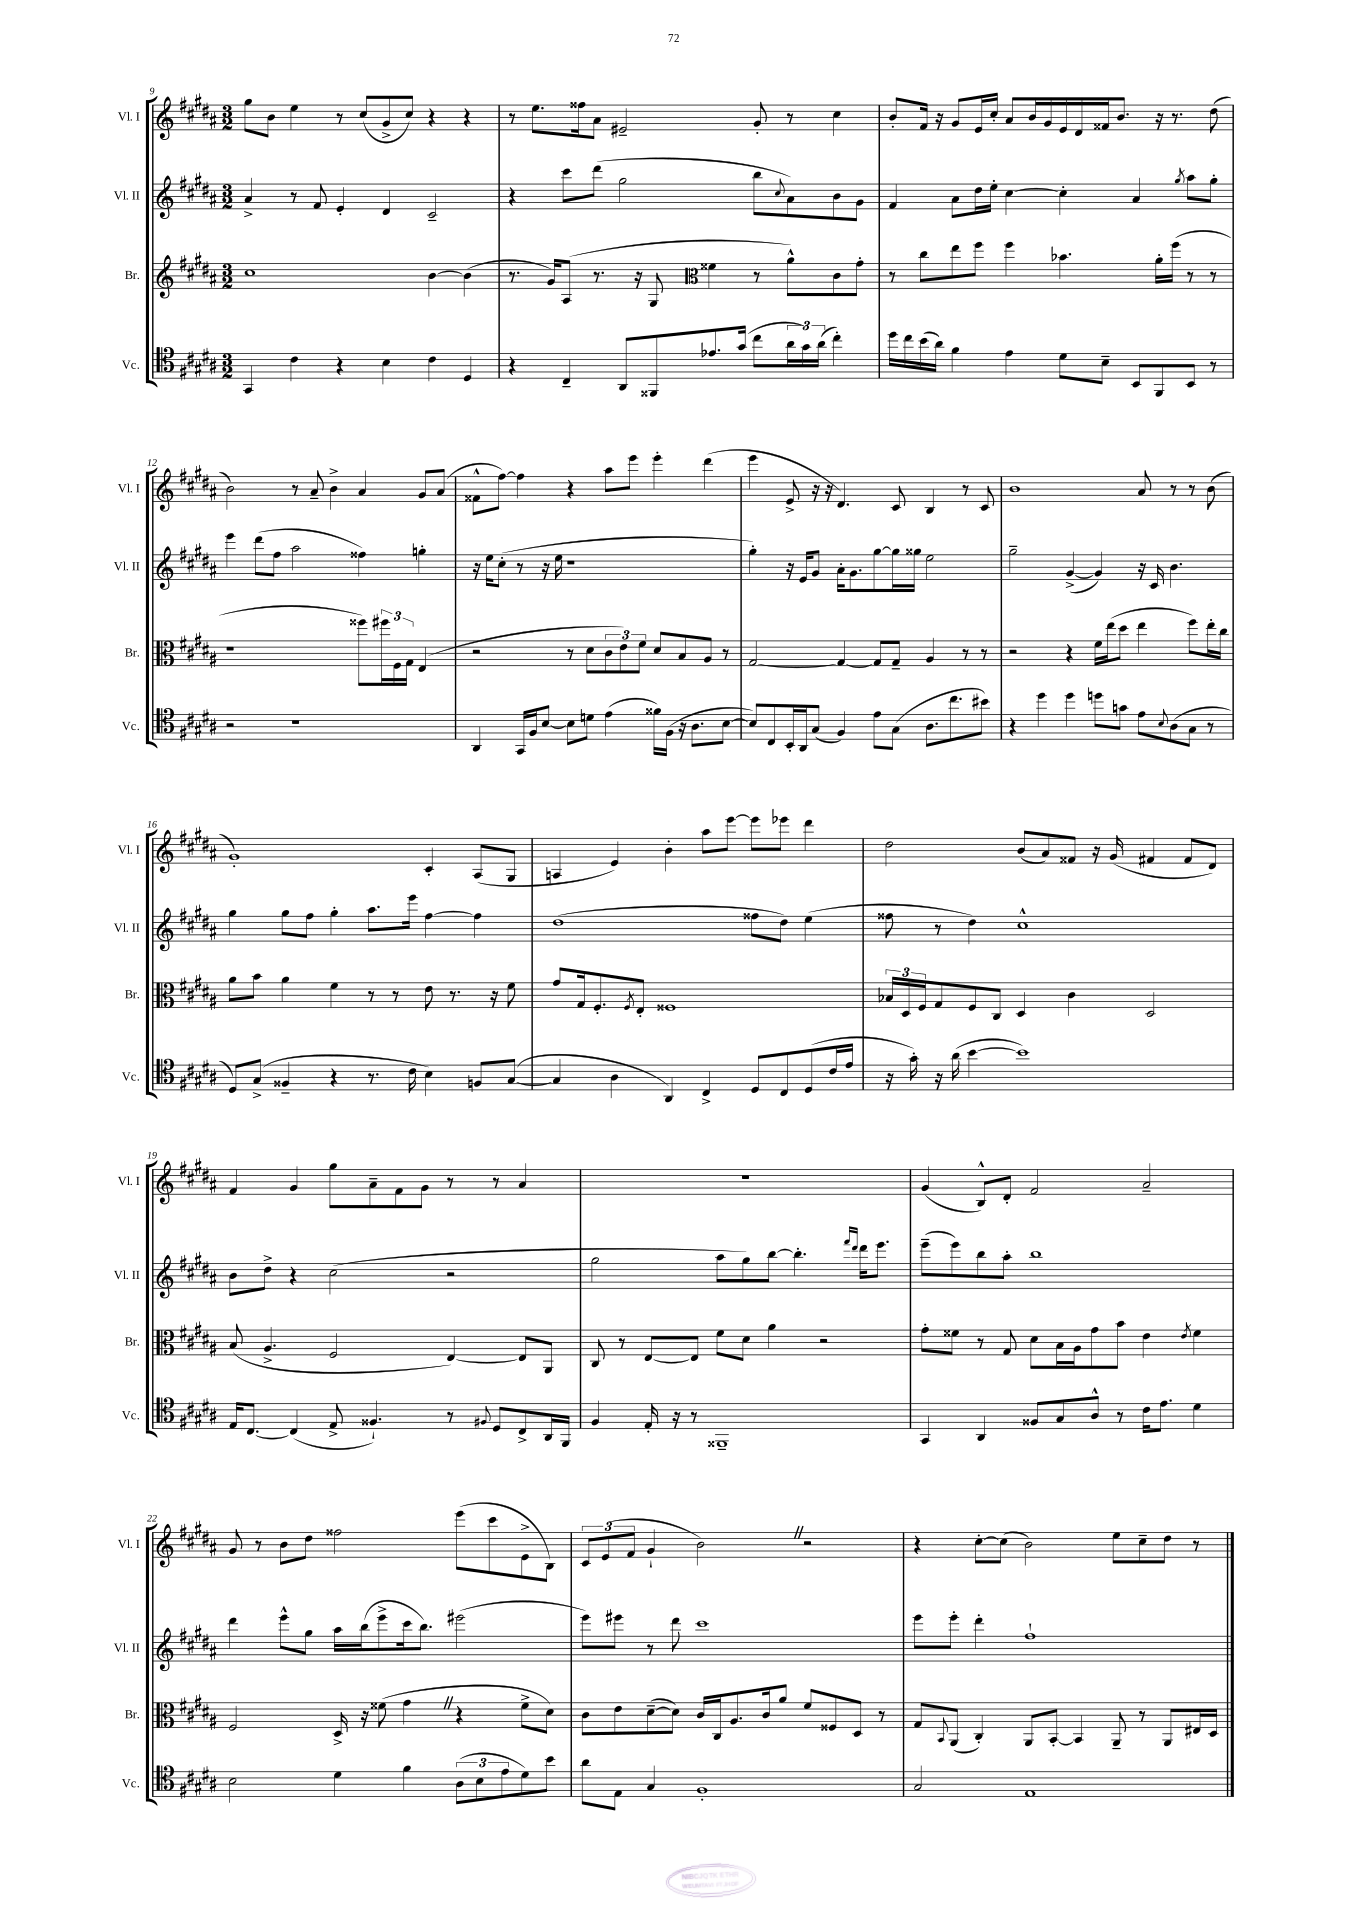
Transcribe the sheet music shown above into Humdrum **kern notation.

**kern	**kern	**kern	**kern
*part4	*part3	*part2	*part1
*staff4	*staff3	*staff2	*staff1
*I"Vc.	*I"Br.	*I"Vl. II	*I"Vl. I
*I'Vc.	*I'Br.	*I'Vl. II	*I'Vl. I
*clefC4	*clefG2	*clefG2	*clefG2
*k[f#c#g#d#a#]	*k[f#c#g#d#a#]	*k[f#c#g#d#a#]	*k[f#c#g#d#a#]
*M3/2	*M3/2	*M3/2	*M3/2
=9	=9	=9	=9
4GG#/	1cc#	4a#^/	8gg#\L
.	.	.	8b\J
4c#\	.	8r	4ee\
.	.	8f#/	.
4r	.	4e'/	8r
.	.	.	(8cc#/L
4B\	.	4d#/	8g#^/
.	.	.	8cc#/J)
4c#\	[4b\	2c#~/	4r
4D#/	(4b\]	.	4r
=10	=10	=10	=10
4r	8.r	4r	8r
.	.	.	8.ee\L
.	16g#/KL)	.	.
4C#~/	(8A#/J	8ccc#\L	.
.	.	.	16ff##X\k
.	8.r	(8ddd#\J	8a#\J
8AA#/L	.	2gg#\	2e#X~/
.	16r	.	.
8FF##X/	8G#/	.	.
*	*clefC3	*	*
8.e-X/	4f##X\	.	.
(16g#/Jk	.	.	.
8cc#\L	8r	8bb\L	8g#'/
.	.	8qqcc#/	.
24a#\L	8a#^^\L)	8a#\)	8r
24g#\)	.	.	.
(24a#\JJ	.	.	.
4cc#'\)	8c#\	8b\	4cc#\
.	8g#'\J	8g#\J	.
=11	=11	=11	=11
16dd#\LL	8r	4f#/	8b'/L
16cc#\	.	.	.
(16b\	8cc#\L	.	16f#/Jk
16a#\JJ)	.	.	16r
4f#\	8ee\	8a#\L	8g#/L
.	8ff#\J	16dd#\L	16e/L
.	.	16ee'\JJ	16cc#'/JJ
4e\	4ff#\	[4cc#\	8a#/L
.	.	.	16b/L
.	.	.	16g#/
8d#\L	4.b-X\	4cc#'\]	16e/
.	.	.	16d#/
8B~\J	.	.	16f##X/J
.	.	.	8.b/J
8BB/L	.	4a#/	.
8FF#/	16a#'\LL	.	16r
.	(16ff#\JJ	.	8.r
.	.	8qgg#/	.
8BB/J	8r	8aa#\L	.
8r	8r	8gg#'\J	(8dd#\
!!LO:LB:g=z
=12	=12	=12	=12
2r	1r	4eee\	2b\)
.	.	(8ddd#\L	.
.	.	8ff#\J	.
1r	.	2aa#\	8r
.	.	.	8a#~/
.	.	.	4b^\
.	8ff##X\L)	4ff##X\)	4a#/
.	24ff#X\L	.	.
.	24F#\	.	.
.	24G#\JJ	.	.
.	(4E/	4ggn'\	8g#/L
.	.	.	(8a#/J
=13	=13	=13	=13
4AA#/	2r	16r	8f##X^^\L
.	.	16ee\KL	.
.	.	(8cc#'\J	[8ff#\J)
16GG#/LL	.	8r	4ff#\]
16F#/J	.	.	.
[8B/J	.	16r	.
.	.	16ee\	.
8B\L]	8r	1r	4r
8dn\J	8d#\L	.	.
(4e\	12c#\	.	8aa#\L
.	12e\)	.	.
.	.	.	8eee\J
.	12f#\J	.	.
16f##X\LL)	8d#/L	.	4eee'\
(16F#\JJ	.	.	.
16r	8B/	.	.
8.A#\L	.	.	.
.	8A#/J	.	(4ddd#\
[8B\J	8r	.	.
=14	=14	=14	=14
8B/L])	[2G#/	4gg#'\)	4eee\
8C#/	.	.	.
16BB'/L	.	16r	8e^/
16AA#/J	.	16e/KL	.
(8G#/J	.	8g#/J	16r
.	.	.	16r
4F#/)	4G#/_	16a#'\KL	4.d#/)
.	.	8.g#\	.
8e\L	8G#/L]	[8gg#\	.
(8G#\J	8G#~/J	16gg#\L]	8c#/
.	.	16gg##X\JJ	.
8.A#\L	4A#/	2ee\	4B/
8.cc#\	.	.	.
.	8r	.	8r
8b#X\J)	8r	.	8c#/
=15	=15	=15	=15
4r	2r	2gg#~\	1b
4dd#\	.	.	.
4dd#\	4r	([4g#^/	.
8ddn\L	16f#\LL	4g#/])	.
.	(16ee\J	.	.
8gn\J	8dd#\J	.	.
8e\L	4ee\	16r	8a#/
.	.	16c#/	.
8qqB/	.	.	.
(8A#\	.	4.b\	8r
8G#\J	8ff#\L)	.	8r
8r	16ee'\L	.	(8b\
.	16cc#\JJ	.	.
!!LO:LB:g=z
=16	=16	=16	=16
8D#/L)	8a#\L	4gg#\	1g#')
(8G#^/J	8b\J	.	.
4F##X~/	4a#\	8gg#\L	.
.	.	8ff#\J	.
4r	4f#\	4gg#'\	.
8.r	8r	8.aa#\L	.
.	8r	.	.
16c#\	.	16eee\Jk	.
4B\)	8e\	[4ff#\	4c#'/
.	8.r	.	.
8Fn/L	.	4ff#\]	(8A#/L
.	16r	.	.
([8G#/J	8f#\	.	8G#/J
=17	=17	=17	=17
4G#/]	8g#/L	(1dd#	4An/
.	16G#/k	.	.
.	8.F#'/	.	.
4A#\	.	.	4e/)
.	8qF#/	.	.
.	8E'/J	.	.
4AA#/)	1F##X	.	4b'\
4C#^/	.	.	8aa#\L
.	.	.	[8eee\J
8D#/L	.	8ff##X\L	8eee\L]
8C#/	.	8dd#\J)	8eee-X\J
(8D#/	.	(4ee\	4ddd#\
16c#/L	.	.	.
16e/JJ	.	.	.
=18	=18	=18	=18
16r	24B-X/LL	8ff##X\	2dd#\
.	24D#/	.	.
16g#'\)	.	.	.
.	24F#/J	.	.
16r	8G#/	8r	.
(16a#\	.	.	.
[4b\	8F#/	4dd#\)	.
.	8C#/J	.	.
1b])	4D#/	1cc#^^	(8b/L
.	.	.	8a#/)
.	4c#\	.	8f##X/J
.	.	.	16r
.	.	.	(16g#/
.	2D#/	.	4f#X/
.	.	.	8f#/L
.	.	.	8d#/J)
!!LO:LB:g=z
=19	=19	=19	=19
16E/KL	(8B/	8b\L	4f#/
[8.C#/J	.	.	.
.	4.A#^/	8dd#^\J	.
(4C#/]	.	4r	4g#/
8E^/	2F#/	(2cc#\	8gg#\L
4.F##X`/)	.	.	8a#~\
.	.	.	8f#\
.	.	.	8g#\J
8r	[4E/)	2r	8r
8qqF#X/	.	.	.
8D#/L	.	.	8r
8C#^/	8E/L]	.	4a#/
16AA#/L	8AA#/J	.	.
16FF#/JJ	.	.	.
=20	=20	=20	=20
4F#/	8C#/	2gg#\	1.r
.	8r	.	.
16E'/	[8E/L	.	.
16r	.	.	.
8r	8E/J]	.	.
1FF##X~	8f#\L	8aa#\L	.
.	8d#\J	8gg#\)	.
.	4a#\	[8bb\J	.
.	.	4.bb'\]	.
.	2r	.	.
.	.	16qqfff#/LL	.
.	.	16qqddd#/JJ	.
.	.	16ddd#\KL	.
.	.	8.eee\J	.
=21	=21	=21	=21
4GG#/	8g#'\L	(8eee~\L	(4g#/
.	8f##X\J	8eee\)	.
4AA#/	8r	8bb\	8B^^/L)
.	8G#/	8aa#'\J	8d#'/J
8F##X/L	8d#\L	1bb	2f#/
8G#/	16B\L	.	.
.	16A#\J	.	.
8A#^^/J	8g#\	.	.
8r	8b\J	.	.
16c#\KL	4e\	.	2a#~/
8.e\J	.	.	.
.	8qe/	.	.
4d#\	4f##\	.	.
!!LO:LB:g=z
=22	=22	=22	=22
2B\	2F#/	4ddd#\	8g#/
.	.	.	8r
.	.	8eee^^\L	8b\L
.	.	8gg#\J	8dd#\J
4d#\	16D#^/	16aa#\LL	2ff##X\
.	16r	(16bb\J	.
.	(8f##X\	8eee^\	.
4f#\	4g#Z\	16ccc#\k	.
.	.	8.bb\J)	.
(12A#\L	4r	(2eee#X\	(8eee\L
12B\	.	.	.
.	.	.	8ccc#\
12e\	.	.	.
8d#\)	8f##^\L	.	8e^\
8b\J	8d#\J)	.	8B\J)
=23	=23	=23	=23
8a#\L	8c#\L	8eee\L)	12c#/L
.	.	.	(12e/
8E\J	8e\	8eee#X\J	.
.	.	.	12f#/J
4G#/	([8d#~\	8r	4g#`/
.	8d#\J])	8ddd#\	.
1F#'	16c#/LL	1ccc#	2bZ\)
.	16C#/J	.	.
.	8.A#/	.	.
.	16c#/k	.	.
.	8a#/J	.	.
.	8f#/L	.	2r
.	8F##X/	.	.
.	8D#/J	.	.
.	8r	.	.
=24	=24	=24	=24
2G#/	8G#/L	8eee\L	4r
.	8qqBB/	.	.
.	(8AA#/J	8eee'\J	.
.	4C#'/)	4ddd#'\	[8cc#'\L
.	.	.	(8cc#\J]
1E	8AA#/L	1ff#`	2b\)
.	[8BB'/J	.	.
.	4BB/]	.	.
.	8AA#~/	.	8ee\L
.	8r	.	8cc#~\
.	8AA#/L	.	8dd#\J
.	16E#X/L	.	8r
.	16D#/JJ	.	.
==	==	==	==
*-	*-	*-	*-
